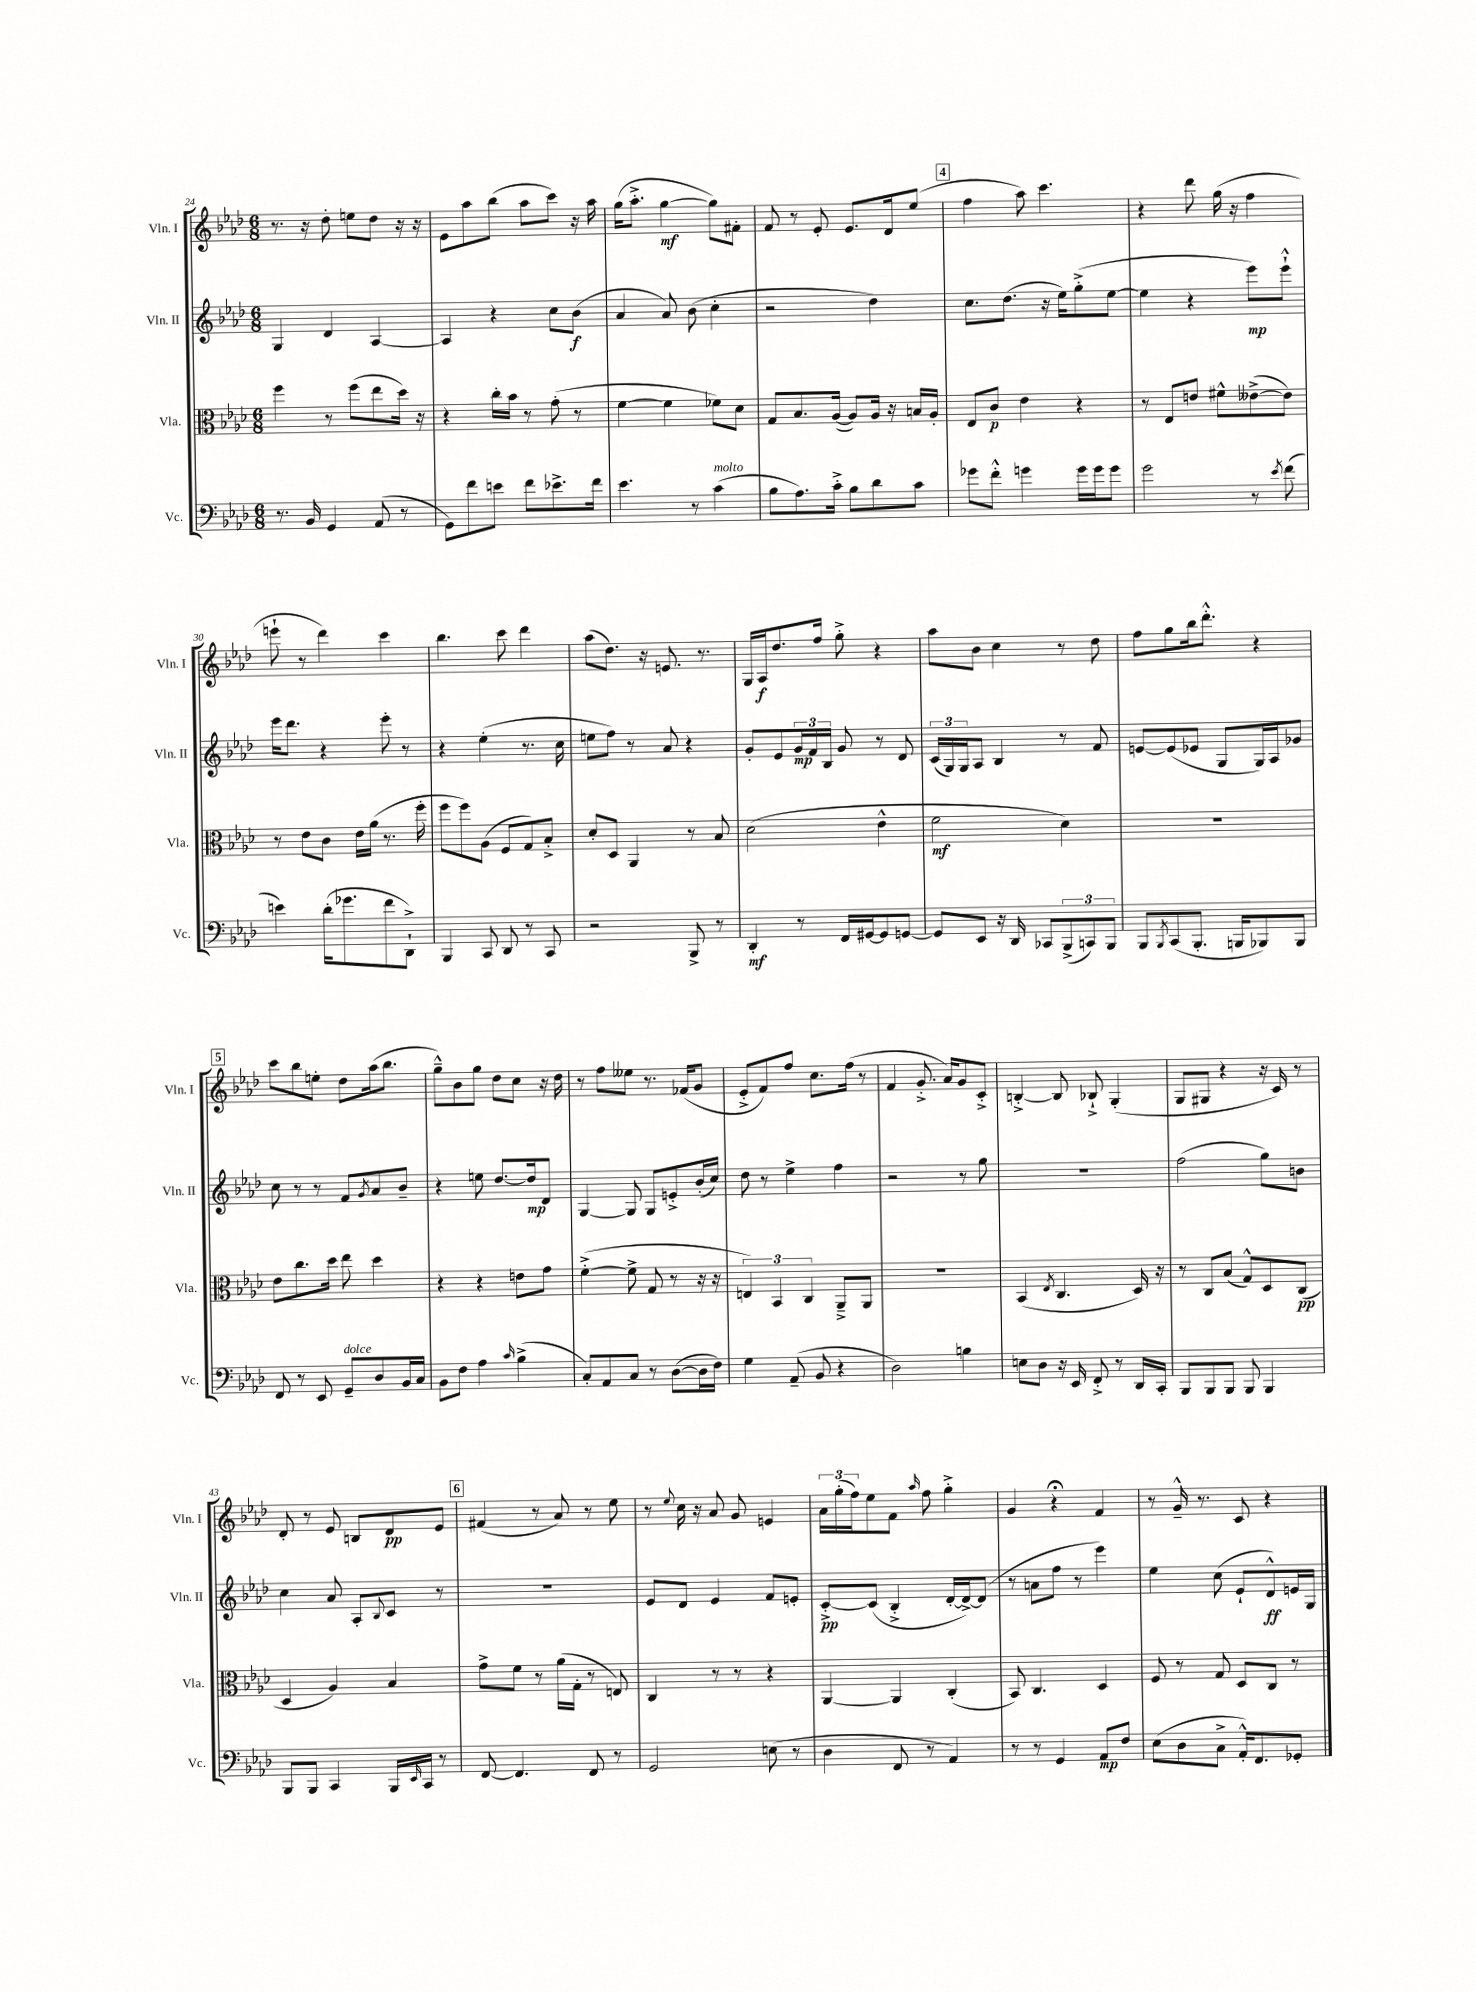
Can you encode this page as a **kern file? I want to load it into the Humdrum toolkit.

**kern	**dynam	**kern	**dynam	**kern	**dynam	**kern	**dynam
*part4	*part4	*part3	*part3	*part2	*part2	*part1	*part1
*staff4	*staff4	*staff3	*staff3	*staff2	*staff2	*staff1	*staff1
*I"Vc.	*	*I"Vla.	*	*I"Vln. II	*	*I"Vln. I	*
*I'Vc.	*	*I'Vla.	*	*I'Vln. II	*	*I'Vln. I	*
*clefF4	*	*clefC3	*	*clefG2	*	*clefG2	*
*k[b-e-a-d-]	*	*k[b-e-a-d-]	*	*k[b-e-a-d-]	*	*k[b-e-a-d-]	*
*M6/8	*	*M6/8	*	*M6/8	*	*M6/8	*
=24	=24	=24	=24	=24	=24	=24	=24
8.r	.	4ff\	.	4G/	.	8.r	.
16BB-/	.	.	.	.	.	16r	.
4GG/	.	8r	.	4d-/	.	8dd-'\	.
.	.	(8ff\L	.	.	.	8een\L	.
(8AA-/	.	8ee-\	.	[4A-/	.	8dd-\J	.
8r	.	16dd-\Jk)	.	.	.	16r	.
.	.	16r	.	.	.	16r	.
=25	=25	=25	=25	=25	=25	=25	=25
8GG\L)	.	4r	.	4A-/]	.	8e-\L	.
8f\	.	.	.	.	.	8aa-\	.
8en\J	.	16cc'\LL	.	4r	.	(8bb-\J	.
.	.	16b-\JJ	.	.	.	.	.
8f\L	.	8r	.	.	.	8aa-\L	.
8.e-X^\	.	(8g'\	.	8cc\L	.	8ccc\J)	.
.	.	8r	.	(8b-\J	f	16r	.
16f\Jk	.	.	.	.	.	16aa-\	.
=26	=26	=26	=26	=26	=26	=26	=26
4.e-\	.	[4f\	.	4a-/	.	(16gg\KL	.
.	.	.	.	.	.	8.aa-'^\J	.
.	.	4f\]	.	8a-/)	.	[4gg\	mf
8r	.	.	.	(8b-\	.	.	.
!LO:TX:a:i:t=molto	!	!	!	!	!	!	!
(4c\	.	8f-X\L)	.	4cc'\	.	8gg\L])	.
.	.	8d-\J	.	.	.	8f#X'\J	.
=27	=27	=27	=27	=27	=27	=27	=27
8B-\L	.	8G/L	.	2r	.	8f/	.
8.A-\)	.	8.B-/	.	.	.	8r	.
.	.	.	.	.	.	8e-'/	.
16c'^\Jk	.	([16A-/Jk	.	.	.	.	.
8B-\L	.	8A-/L])	.	.	.	8.e-/L	.
8d-\	.	16A-/Jk	.	4dd-\)	.	.	.
.	.	16r	.	.	.	16d-/k	.
8c\J	.	16Bn/LL	.	.	.	(8ee-/J	.
.	.	16A-'/JJ	.	.	.	.	.
!!LO:REH:place=s1:t=4
=28	=28	=28	=28	=28	=28	=28	=28
8g-X\L	.	8E-/L	.	8.cc\L	.	4ff\	.
8f'^^\J	.	8c/J	p	.	.	.	.
.	.	.	.	(8.dd-\J	.	.	.
4gn\	.	4e-\	.	.	.	8aa-\)	.
.	.	.	.	16r	.	4.ccc\	.
.	.	.	.	16ee-\KL)	.	.	.
16g\LL	.	4r	.	(8gg'^\	.	.	.
16g\J	.	.	.	.	.	.	.
8g\J	.	.	.	[8ee-\J	.	.	.
=29	=29	=29	=29	=29	=29	=29	=29
2g\	.	8r	.	4ee-\]	.	4r	.
.	.	8E-/L	.	.	.	.	.
.	.	8en/J	.	4r	.	8ddd-\	.
.	.	8f#X^^\L	.	.	.	(16gg\	.
.	.	.	.	.	.	16r	.
8r	.	([8e--X^\	.	8eee-\L)	mp	4ff\	.
8qe-/	.	.	.	.	.	.	.
(8f\	.	8e--\J])	.	8eee-`^^\J	.	.	.
!!LO:LB:g=z
=30	=30	=30	=30	=30	=30	=30	=30
4en\)	.	8r	.	16eee-\KL	.	8eeen`\	.
.	.	.	.	8.ddd-\J	.	.	.
.	.	8e-\L	.	.	.	8r	.
(16d-'\KL	.	8c\J	.	4r	.	4ddd-\)	.
8.g-X\	.	.	.	.	.	.	.
.	.	16e-\LL	.	.	.	.	.
.	.	(16a-\JJ	.	.	.	.	.
8f\	.	8.r	.	8eee-'\	.	4ccc\	.
8DD-`^\J)	.	.	.	8r	.	.	.
.	.	16ff'\	.	.	.	.	.
=31	=31	=31	=31	=31	=31	=31	=31
4BBB-/	.	8ff\L	.	4r	.	4.bb-\	.
.	.	8ff\)	.	.	.	.	.
8CC/	.	(8A-\J	.	(4ee-'\	.	.	.
8DD-/	.	8F/L	.	.	.	8ccc\	.
8r	.	8G/)	.	8.r	.	4ddd-\	.
8CC/	.	8B-'^/J	.	.	.	.	.
.	.	.	.	16cc\	.	.	.
=32	=32	=32	=32	=32	=32	=32	=32
2r	.	8d-'/L	.	8een\L	.	(8aa-\L	.
.	.	8D-/J	.	8ff\J)	.	8.dd-\J)	.
.	.	4AA-/	.	8r	.	.	.
.	.	.	.	.	.	16r	.
.	.	.	.	8a-/	.	8.en/	.
8BBB-^/	.	8r	.	4r	.	.	.
.	.	.	.	.	.	8.r	.
8r	.	8B-/	.	.	.	.	.
=33	=33	=33	=33	=33	=33	=33	=33
4DD-'/	mf	(2d-\	.	8g'/L	.	16G/LL	.
.	.	.	.	.	.	16A-/J	f
.	.	.	.	8e-/	.	8.dd-/	.
8r	.	.	.	24g/L	mp	.	.
.	.	.	.	24f/	.	.	.
.	.	.	.	.	.	16ff/Jk	.
.	.	.	.	24B-/JJ	.	.	.
16FF/LL	.	.	.	8g/	.	8gg'^\	.
[16GG#X/J	.	.	.	.	.	.	.
8GG#/]	.	4e-^^\	.	8r	.	4r	.
[8GGn/J	.	.	.	8d-/	.	.	.
=34	=34	=34	=34	=34	=34	=34	=34
8GG/L]	.	2f\	mf	(24c/LL	.	8aa-\L	.
.	.	.	.	24G/)	.	.	.
.	.	.	.	24G/J	.	.	.
8EE-/J	.	.	.	8A-/J	.	8b-\J	.
16r	.	.	.	4B-/	.	4cc\	.
16DD-/	.	.	.	.	.	.	.
8CC-X/L	.	.	.	.	.	.	.
(12BBB-^/	.	4d-\)	.	8r	.	8r	.
12CCn/)	.	.	.	.	.	.	.
.	.	.	.	8f/	.	8dd-\	.
12BBB-/J	.	.	.	.	.	.	.
=35	=35	=35	=35	=35	=35	=35	=35
8BBB-/L	.	2.r	.	[8en/L	.	8ff\L	.
8qBBB-/	.	.	.	.	.	.	.
(8CC/	.	.	.	(8e/]	.	8gg\	.
8.BBB-'/J	.	.	.	8e-X/J	.	16bb-\k	.
.	.	.	.	.	.	8.ddd-'^^\J	.
.	.	.	.	8G/L	.	.	.
16BBBn/KL	.	.	.	.	.	.	.
8BBB-X/)	.	.	.	16G/L)	.	4r	.
.	.	.	.	16A-/J	.	.	.
8BBB-/J	.	.	.	8g-X/J	.	.	.
!!LO:LB:g=z
!!LO:REH:place=s1:t=5
=36	=36	=36	=36	=36	=36	=36	=36
8FF/	.	8e-\L	.	8cc\	.	8ccc\L	.
8r	.	8.cc\	.	8r	.	8bb-\	.
8EE-/	.	.	.	8r	.	8een'\J	.
.	.	16dd-\Jk	.	.	.	.	.
!LO:TX:a:i:t=dolce	!	!	!	!	!	!	!
8GG~/L	.	8ee-\	.	8f/L	.	8dd-\L	.
.	.	.	.	8qg/	.	.	.
8D-/	.	4dd-\	.	8a-/	.	(16aa-\k	.
.	.	.	.	.	.	8.bb-\J	.
16BB-/L	.	.	.	8b-~/J	.	.	.
16C/JJ	.	.	.	.	.	.	.
=37	=37	=37	=37	=37	=37	=37	=37
8BB-\L	.	4r	.	4r	.	8gg~^^\L)	.
8F\J	.	.	.	.	.	8b-\	.
4A-\	.	4r	.	8een\	.	8gg\J	.
.	.	.	.	[8.dd-/L	.	8dd-\L	.
16qqc/	.	.	.	.	.	.	.
(4B-^\	.	8en\L	.	.	.	8cc\J	.
.	.	.	.	16dd-/k]	mp	.	.
.	.	8g\J	.	8d-/J	.	16r	.
.	.	.	.	.	.	16dd-\	.
=38	=38	=38	=38	=38	=38	=38	=38
8C'/L)	.	([4f'^\	.	[4G/	.	8r	.
8AA-/	.	.	.	.	.	8ff\L	.
8C/J	.	8f^\]	.	8G/]	.	8ee--X\J	.
8r	.	8G/	.	8G/L	.	8.r	.
([8D-\L	.	8r	.	8en'^/	.	.	.
.	.	.	.	.	.	(16f-X/KL	.
16D-\L]	.	16r	.	(16b-'/L	.	8g/J	.
16F\JJ)	.	16r	.	16cc/JJ)	.	.	.
=39	=39	=39	=39	=39	=39	=39	=39
4G\	.	6En/)	.	8dd-\	.	8e-'^/L	.
.	.	.	.	8r	.	8f/)	.
.	.	6BB-/	.	.	.	.	.
(8AA-~/	.	.	.	4ee-^\	.	8ff/J	.
.	.	6C/	.	.	.	.	.
8BB-/	.	.	.	.	.	8.cc\L	.
4r	.	8AA-~^/L	.	4ff\	.	.	.
.	.	.	.	.	.	(16ff\Jk	.
.	.	8AA-/J	.	.	.	8r	.
=40	=40	=40	=40	=40	=40	=40	=40
2D-\)	.	2.r	.	2r	.	4f/	.
.	.	.	.	.	.	8.g'^/	.
.	.	.	.	.	.	16a-/KL)	.
4Bn\	.	.	.	8r	.	8g/	.
.	.	.	.	8gg\	.	8c'^/J	.
=41	=41	=41	=41	=41	=41	=41	=41
8En\L	.	(4BB-/	.	2.r	.	[4Bn'^/	.
8D-\J	.	.	.	.	.	.	.
.	.	8qE-/	.	.	.	.	.
16r	.	4.C/	.	.	.	8B/]	.
16EE-/	.	.	.	.	.	.	.
8FF'^/	.	.	.	.	.	8B-X`^/	.
8r	.	.	.	.	.	(4G'/	.
16DD-/LL	.	16D-/)	.	.	.	.	.
16CC'/JJ	.	16r	.	.	.	.	.
=42	=42	=42	=42	=42	=42	=42	=42
8BBB-/L	.	8r	.	(2ff\	.	8G/L	.
8BBB-/	.	8C/L	.	.	.	8G#X/J	.
8BBB-/J	.	(8B-/J	.	.	.	4r	.
8BBB-/	.	8G^^/L)	.	.	.	.	.
4BBB-/	.	8D-/	.	8gg\L)	.	16r	.
.	.	.	.	.	.	16c/)	.
.	.	(8C/J	pp	8bn\J	.	8r	.
!!LO:LB:g=z
=43	=43	=43	=43	=43	=43	=43	=43
8BBB-/L	.	4D-/	.	4cc\	.	8d-'/	.
8BBB-/J	.	.	.	.	.	8r	.
4CC/	.	4A-/)	.	8a-/	.	8e-/	.
.	.	.	.	8A-'/L	.	8Bn/L	.
.	.	.	.	8qqB-/	.	.	.
16BBB-/LL	.	4B-/	.	8c/J	.	8d-/	pp
16qqEE-/	.	.	.	.	.	.	.
16CC/JJ	.	.	.	.	.	.	.
8r	.	.	.	8r	.	8e-/J	.
!!LO:REH:place=s1:t=6
=44	=44	=44	=44	=44	=44	=44	=44
[8FF/	.	8g^\L	.	2.r	.	(4f#X/	.
4.FF/]	.	8f\J	.	.	.	.	.
.	.	8r	.	.	.	8r	.
.	.	(16a-\LL	.	.	.	8a-/)	.
.	.	16G'\JJ	.	.	.	.	.
8FF/	.	8r	.	.	.	8r	.
8r	.	8En/)	.	.	.	8ee-\	.
=45	=45	=45	=45	=45	=45	=45	=45
2GG/	.	4C/	.	8e-/L	.	8r	.
.	.	.	.	.	.	8qqee-/	.
.	.	.	.	8d-/J	.	16cc\	.
.	.	.	.	.	.	16r	.
.	.	8r	.	4e-/	.	8a-/	.
.	.	8r	.	.	.	8g/	.
(8En\	.	4r	.	8f/L	.	4en/	.
8r	.	.	.	8en'/J	.	.	.
=46	=46	=46	=46	=46	=46	=46	=46
4D-\	.	[4AA-/	.	[8c'^/L	pp	24a-\LL	.
.	.	.	.	.	.	(24gg'\	.
.	.	.	.	.	.	24ff\J)	.
.	.	.	.	(8c/J]	.	8ee-\	.
8FF/	.	4AA-/]	.	4B-'^/	.	8f\J	.
.	.	.	.	.	.	16qqaa-/	.
8r	.	.	.	.	.	8ff\	.
4AA-/)	.	(4C'/	.	[16d-'/LL	.	4gg'^\	.
.	.	.	.	16d-^/J_)	.	.	.
.	.	.	.	(8d-/J]	.	.	.
=47	=47	=47	=47	=47	=47	=47	=47
8r	.	8BB-/)	.	8r	.	4g/	.
8r	.	4.C/	.	8an\L	.	.	.
4GG/	.	.	.	8ff\J	.	4r;<	.
.	.	.	.	8r	.	.	.
8AA-/L	mp	4D-/	.	4eee-\)	.	4f/	.
8F/J	.	.	.	.	.	.	.
=48	=48	=48	=48	=48	=48	=48	=48
(8E-\L	.	8F/	.	4ee-\	.	8r	.
8D-\	.	8r	.	.	.	16g~^^/	.
.	.	.	.	.	.	8.r	.
8C^\J	.	8G/	.	(8cc\	.	.	.
16AA-'^^/KL)	.	8D-/L	.	8e-`/L	.	8c/	.
8.FF/	.	.	.	.	.	.	.
.	.	8C/J	.	8d-^^/)	ff	4r	.
8GG-X'/J	.	8r	.	16en/L	.	.	.
.	.	.	.	16G/JJ	.	.	.
==	==	==	==	==	==	==	==
*-	*-	*-	*-	*-	*-	*-	*-
